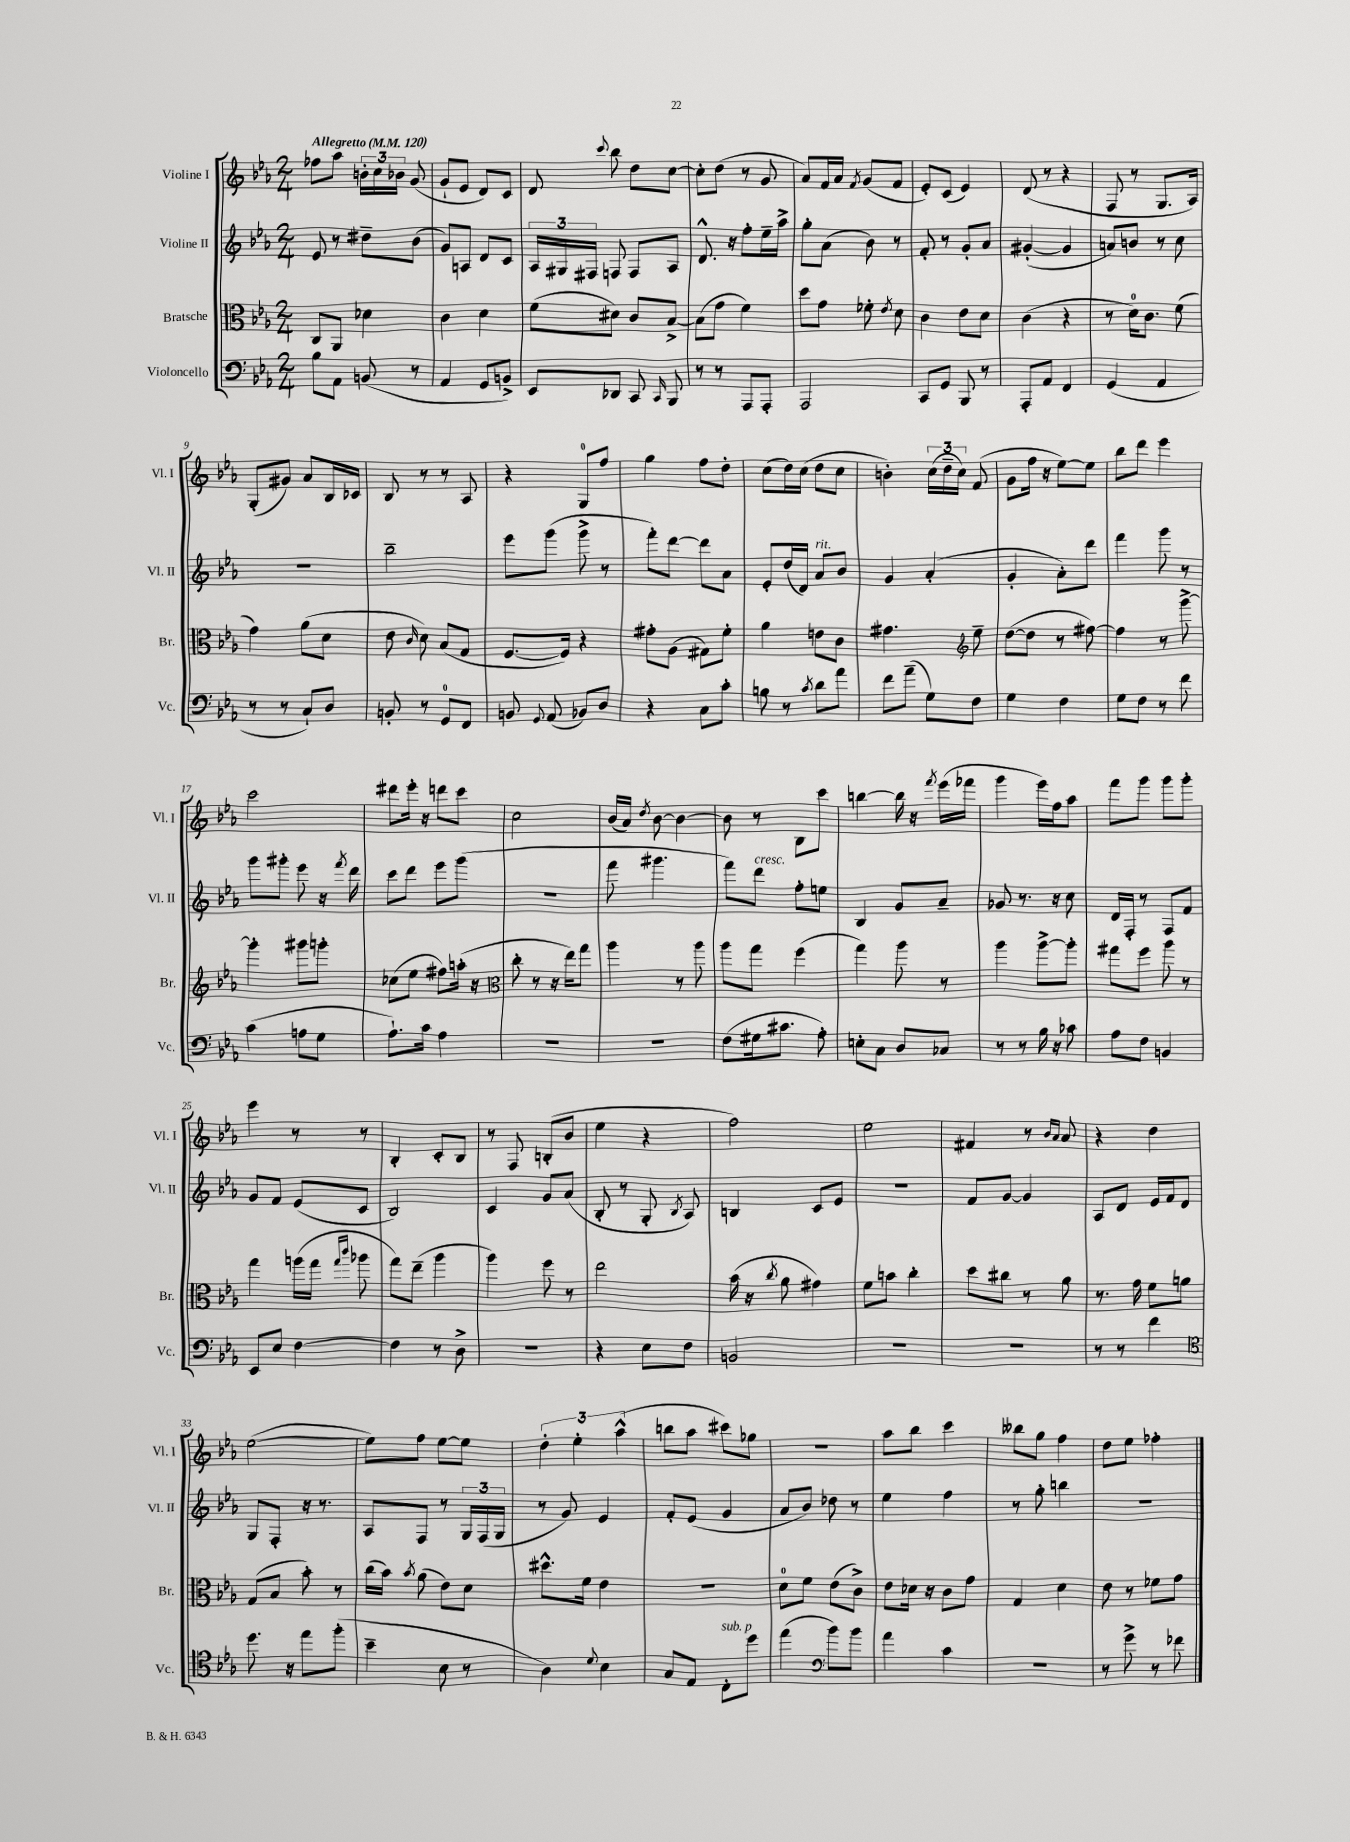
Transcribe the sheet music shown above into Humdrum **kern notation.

**kern	**kern	**kern	**kern
*staff4	*staff3	*staff2	*staff1
*clefF4	*clefC3	*clefG2	*clefG2
*k[b-e-a-]	*k[b-e-a-]	*k[b-e-a-]	*k[b-e-a-]
*M2/4	*M2/4	*M2/4	*M2/4
*MM120	*MM120	*MM120	*MM120
8B-\L	8C/L	8e-/	8ff-\L
8AA-\J	8AA-/J	8r	8aa-\J
(8BB/	4d-\	8dd#~\L	24b'\LL
.	.	.	24cc\
.	.	.	24b-\JJ
8r	.	(8b-\J	(8g/
=	=	=	=
4AA-/	4c\	8g/L)	8g`/L
.	.	8A/J	8e-/J
8GG/L	4d\	8d/L	8d/L)
8BB^/J)	.	8c/J	8c/J
=	=	=	=
8EE-/L	(8f\L	24A-/LL	8d/
.	.	24G#/	.
.	.	24F#/JJ	.
.	.	.	8qqccc/
8DD-/J	8d#\J)	8F/	8bb-\
8CC/	8c/L	8F/L	8dd\L
16qqCC/	.	.	.
8BBB-/	[8B-^/J	8A-/J	[8cc\J
=	=	=	=
8r	(8B-\]L	8.d^^/	8cc'\]L
8r	8g\J	.	(8dd\J
.	.	16r	.
8AAA-/L	4f\)	8ff'\L	8r
8AAA-'/J	.	16ee-~\L	8g/
.	.	16aa-^\JJ	.
=	=	=	=
2AAA-/	8dd\L	8gg'\L	8a-/L)
.	8g\J	(8a-\J	16f/L
.	.	.	16a-/JJ
.	.	.	8qf/
.	8f-'\	8b-\)	(8g/L
.	8qe-/	.	.
.	8d\	8r	8f/J
=	=	=	=
8CC/L	4c\	8f'/	8e-'/L)
8GG/J	.	8r	(8c/J
8BBB-/	8e-\L	8g'/L	4e-/)
8r	8d\J	8a-/J	.
=	=	=	=
8AAA-'/L	(4c\	([4g#'/	(8d/
8AA-/J	.	.	8r
4FF/	4r	4g#/]	4r
=	=	=	=
(4GG/	8r	8a/L)	8F/
.	16d\LK)	8b/J	8r
.	8.c\J	.	.
4AA-/	.	8r	8.G/L
.	(8f\	8cc\	.
.	.	.	16A-/Jk)
=	=	=	=
8r	4g\)	2r	(8G'/L
8r	.	.	8g#/J)
8C`/L)	(8a-\L	.	8a-/L
8D/J	8d\J	.	16B-/L
.	.	.	16c-/JJ
=	=	=	=
8BB'/	8e-\	2bb-~\	8B-/
.	16qqc/	.	.
8r	8d\)	.	8r
8GG/L	(8B-/L	.	8r
8FF/J	8G/J	.	8A-/
=	=	=	=
8BB/	[8.F/L	8eee-\L	4r
8qqGG/	.	.	.
(8AA-/	.	(8ggg\J	.
.	16F/]Jk)	.	.
8BB-/L)	4r	8ggg^\	8G/L
8D/J	.	8r	8ff/J
=	=	=	=
4r	8g#'\L	8fff'\L)	4gg\
.	(8A-\J	[8ddd\J	.
8C\L	8G#\L)	8ddd\]L	8ff\L
8c'\J	8f'\J	8a-\J	8dd'\J
=	=	=	=
8B\	4a-\	8e-'/L	(8cc\L
8r	.	(16dd/L	16dd\L)
.	.	16d/JJ)	(16cc\JJ
8qc/	.	.	.
8d\L	8e\L	8a-/L	8dd\L
8a-\J	8c\J	8b-/J	8cc\J
=	=	=	=
8f\L	4.g#\	4g/	4b'\)
(8a-~\J	.	.	.
8G\L)	.	(4a-'/	(24cc\LL
.	.	.	24dd~\
.	.	.	24cc\JJ)
*	*clefG2	*	*
8F\J	8ee-~\	.	(8f/
=	=	=	=
4G\	([8dd\L	4g'/	8g\L
.	8dd\]J	.	16ff\Jk
.	.	.	16r
4F\	8r	8a-'\L)	[8ee-\L)
.	[8ff#\)	8ddd\J	8ee-\]J
=	=	=	=
8G\L	4ff#\]	4fff\	8bb-\L
8F\J	.	.	8ddd\J
8r	8r	8ggg\	4eee-\
8f\	[8ggg^\	8r	.
=	=	=	=
(4c\	4ggg'\]	8ggg\L	2ccc\
.	.	8ggg#'\J	.
8A\L	8ggg#\L	8eee-\	.
8G\J	8ggg'\J	16r	.
.	.	8qfff/	.
.	.	16ddd\	.
=	=	=	=
8.A-`\L)	(8cc-\L	8ccc\L	8ddd#\L
.	8ee-\J	8ddd\J	16eee-'\Jk
16c\Jk	.	.	16r
4A-\	8ff#\L)	8eee-\L	8ddd\L
.	(16aa'\Jk	(8ggg\J	8ccc\J
.	16r	.	.
=	=	=	=
*	*clefC3	*	*
2r	8cc'\	2r	2cc\
.	8r	.	.
.	16r	.	.
.	16ee-\LK)	.	.
.	8gg\J	.	.
=	=	=	=
2r	4aa-\	8fff\	(16b-/LL
.	.	.	16a-/JJ)
.	.	.	8qdd/
.	.	4.ggg#\	[8b-\
.	8r	.	4b-\_
.	8aa-\	.	.
=	=	=	=
(8F\L	8aa-\L	8fff\L)	8b-\]
16G#\k	8gg\J	8ddd\J	8r
8.c#\J	.	.	.
.	(4ff\	8ff'\L	8B-\L
8A-'\)	.	8ee\J	8ccc\J
=	=	=	=
8E'\L	4gg\)	4B-/	[4bb\
8C\J	.	.	.
8D/L	8aa-\	8g/L	16bb\]
.	.	.	16r
.	.	.	8qfff/
8C-/J	8r	8a-~/J	(16eee-\LL
.	.	.	16fff-\JJ
=	=	=	=
8r	4aa-\	8g-/	4ggg\
8r	.	8.r	.
16B-\	[8aa-^\L	.	16eee-\LL)
16r	.	16r	16ff\J
8c-\	8aa-'\]J	8cc\	8aa-\J
=	=	=	=
8A-\L	8gg#\L	16d/LL	8fff\L
.	.	16F'/JJ	.
8F\J	8ff\J	8r	8ggg\J
4BB/	8aa-\	8F/L	8ggg\L
.	8r	8f/J	8ggg'\J
=	=	=	=
8EE-/L	4gg\	8g/L	4eee-\
8E-/J	.	8f/J	.
[4F\	(16aa\LL	(8e-/L	8r
.	16gg\JJ	.	.
.	16qqgg/LL	.	.
.	16qqccc/JJ	.	.
.	8aa-\	8c/J	8r
=	=	=	=
4F\]	8gg\L)	2B-/)	4B-'/
.	(8ee-~\J	.	.
8r	4aa-\	.	8c'/L
8D^\	.	.	8B-/J
=	=	=	=
2r	4aa-\)	4c/	8r
.	.	.	8F/
.	8ff\	8g/L	(8B'/L
.	8r	(8a-/J	8b-/J
=	=	=	=
4r	2ee-\	8B-'/	4ee-\
.	.	8r	.
8E-\L	.	8G'/	4r
.	.	8qB-/	.
8F\J	.	8A-/)	.
=	=	=	=
2BB/	(16b-\	4B/	2ff\)
.	16r	.	.
.	8qcc/	.	.
.	8a-\	.	.
.	4g#\)	8c/L	.
.	.	8e-/J	.
=	=	=	=
2r	8f\L	2r	2ee-\
.	8b\J	.	.
.	4cc'\	.	.
=	=	=	=
2r	8dd\L	8f/L	4f#/
.	8cc#\J	[8g/J	.
.	8r	4g/]	8r
.	.	.	16qqb-/LL
.	.	.	16qqa-/JJ
.	8a-\	.	8a-/
=	=	=	=
8r	8.r	8A-/L	4r
8r	.	8d/J	.
.	16g\	.	.
4f\	8f\L	16e-/LL	4dd\
.	.	16f/J	.
.	8a\J	8d/J	.
=	=	=	=
*clefC4	*	*	*
8.dd\	(8G/L	8G/L	([2ee-\
.	8B-/J	8F'/J	.
16r	.	.	.
8ee-\L	8b-'\)	16r	.
.	.	8.r	.
(8ff'\J	8r	.	.
=	=	=	=
4b-~\	(16cc\LL	8A-/L	8ee-\]L)
.	16b-\JJ)	.	.
.	8qb-/	.	.
.	(8a-\	8F/J	8ff\J
8B-\	8e-\L)	8r	[8ee-\L
8r	8d\J	24G/LL	8ee-\]J
.	.	(24F/	.
.	.	24G/JJ	.
=	=	=	=
4A-\)	8.dd#^^\L	8r	6dd'\
.	.	8g/)	.
.	.	.	6ee-'\
.	16f\Jk	.	.
8qqd/	.	.	.
4B-\	4e-\	4e-/	.
.	.	.	(6aa-^^\
=	=	=	=
8G/L	2r	8f'/L	8bb\L
8E-/J	.	(8e-/J	8aa-\J
8C'\L	.	4g/	8ccc#\L)
8dd\J	.	.	8gg-\J
=	=	=	=
(4ee-\	8d\L	8a-/L	2r
.	8f\J	8b-/J)	.
*clefF4	*	*	*
8b-\L)	(8e-\L	8dd-\	.
8b-\J	8c^\J)	8r	.
=	=	=	=
4a-\	8e-\L	4ee-\	8aa-\L
.	16d-\Jk	.	8bb-\J
.	16r	.	.
4c\	8c\L	4ff\	4ccc\
.	8g\J	.	.
=	=	=	=
2r	4G/	8r	8bb--\L
.	.	8gg'\	8gg\J
.	4d\	4bb\	4ff\
=	=	=	=
8r	8e-\	2r	8dd\L
8g^\	8r	.	8ee-\J
8r	8f-\L	.	4ff-'\
8f-\	8g\J	.	.
==	==	==	==
*-	*-	*-	*-
